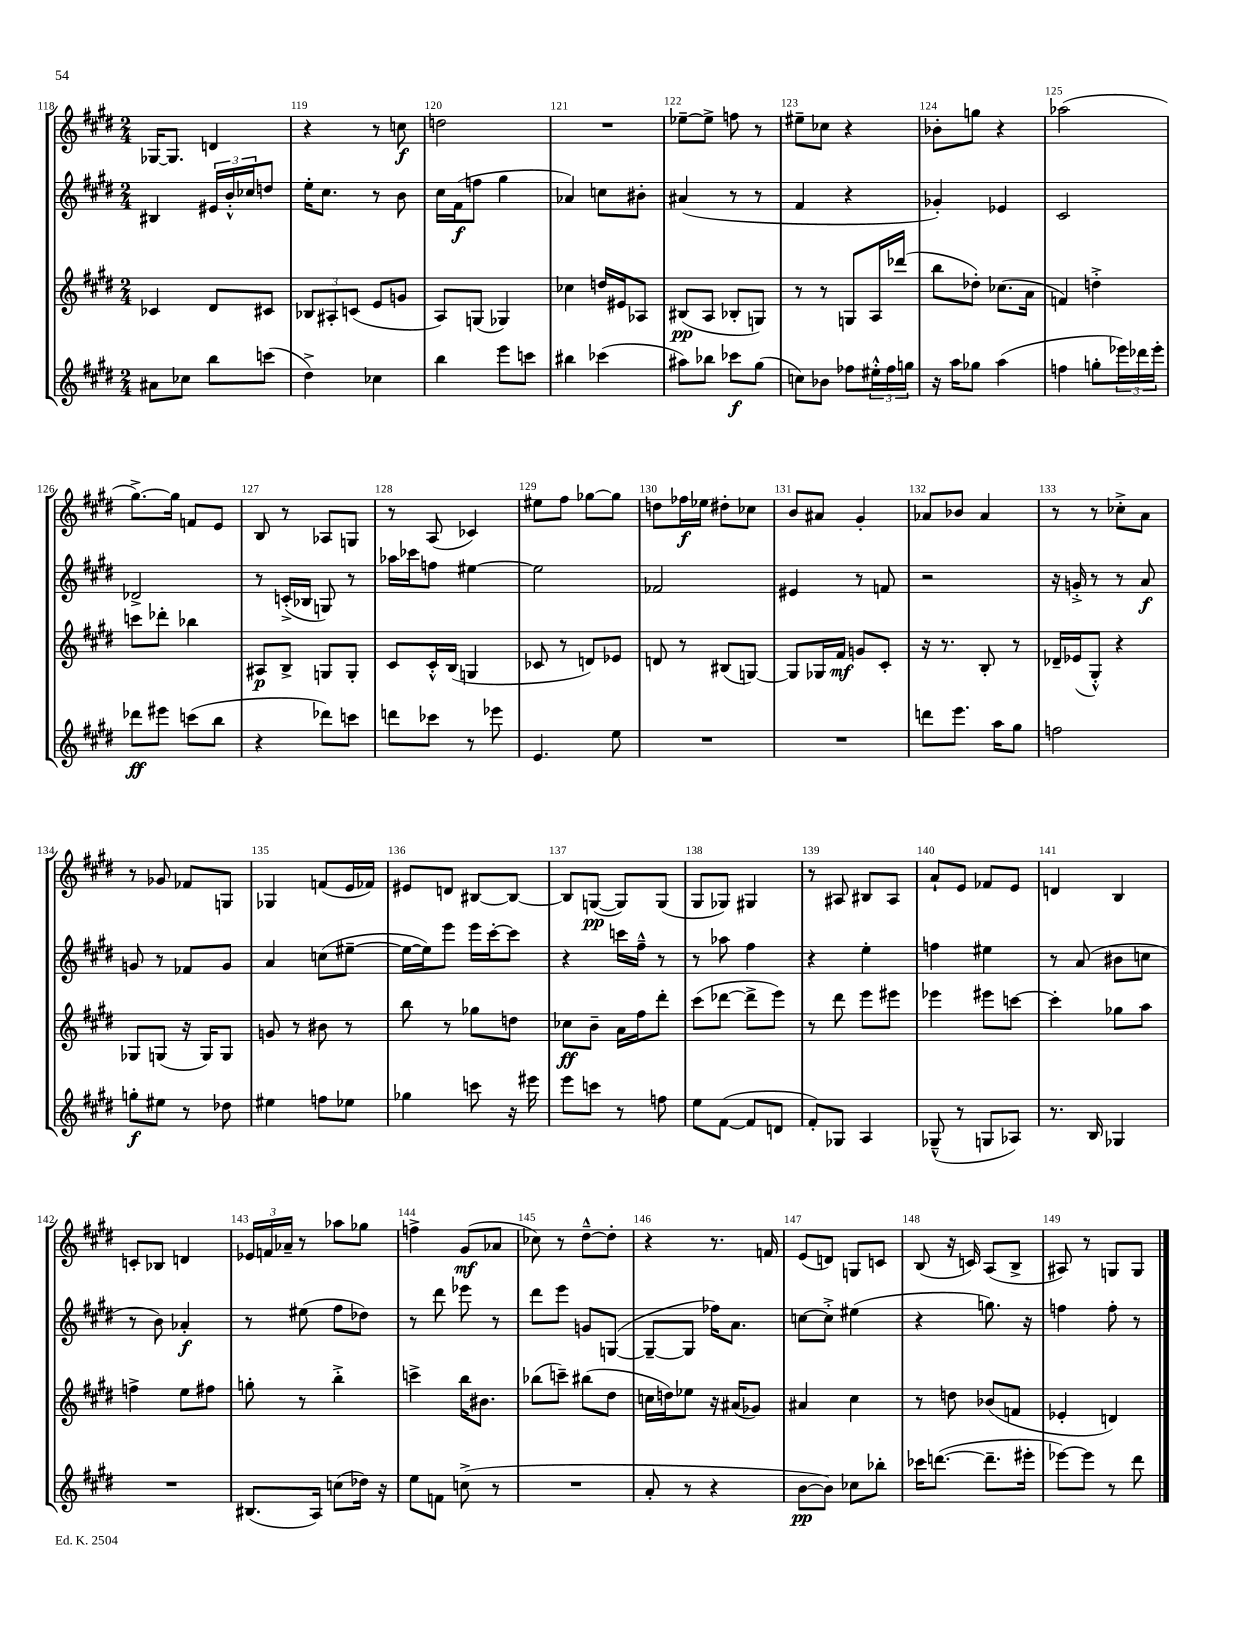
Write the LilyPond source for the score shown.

<<
\new StaffGroup <<
\new Staff = "s0" {
    \clef treble \key e \major \numericTimeSignature \time 2/4
    ges16~ ges8. d'4 |
    r4 r8 c''8\f |
    d''2 |
    R2 |
    ees''8~-- ees''8-> f''8 r8 |
    eis''8-- ces''8 r4 |
    bes'8-. g''8 r4 |
    aes''2( |
    gis''8.~->) gis''16 f'8 e'8 |
    b8 r8 aes8 g8 |
    r8 a8( ces'4) |
    eis''8 fis''8 ges''8~ ges''8 |
    d''8 fes''16\f ees''16 dis''8-. ces''8 |
    b'8 ais'8 gis'4-. |
    aes'8 bes'8 aes'4 |
    r8 r8 ces''8-.-> a'8 |
    r8 ges'8 fes'8 g8 |
    ges4 f'8( e'16 fes'16) |
    eis'8 d'8 bis8~ bis8~ |
    bis8 g8~\pp( g8) g8( |
    gis8 ges8) gis4 |
    r8 ais8 bis8 ais8 |
    a'8-! e'8 fes'8 e'8 |
    d'4 b4 |
    c'8-. bes8 d'4 |
    \tuplet 3/2 { ees'16 f'16 aes'16-- } r8 aes''8 ges''8 |
    f''4-> gis'8\mf( aes'8 |
    ces''8) r8 dis''8~---^ dis''8-. |
    r4 r8. f'16 |
    e'8( d'8) g8 c'8 |
    b8( r16 c'16) a8( b8-> |
    ais8) r8 g8 g8 \bar "|." |
}
\new Staff = "s1" {
    \clef treble \key e \major \numericTimeSignature \time 2/4
    bis4 \tuplet 3/2 { eis'16 b'16-.-^ ces''16 } d''8 |
    e''16-. cis''8. r8 b'8 |
    cis''16 fis'16\f( f''8 gis''4 |
    aes'4) c''8 bis'8-. |
    ais'4( r8 r8 |
    fis'4 r4 |
    ges'4-.) ees'4 |
    cis'2 |
    des'2-> |
    r8 c'16-.->( bes16 g8) r8 |
    aes''16 ces'''16 f''8 eis''4~ |
    eis''2 |
    fes'2 |
    eis'4 r8 f'8 |
    r2 |
    r16 g'16-.-> r8 r8 a'8\f |
    g'8 r8 fes'8 g'8 |
    a'4 c''8( eis''8~-- |
    eis''16~ eis''16) e'''8 e'''16 cis'''16~-. cis'''8 |
    r4 c'''16 fis''16---^ r8 |
    r8 aes''8 fis''4 |
    r4 e''4-. |
    f''4 eis''4 |
    r8 a'8( bis'8 c''8 |
    r8 b'8) aes'4-.\f |
    r8 eis''8( fis''8 des''8) |
    r8 dis'''8 ees'''8 r8 |
    dis'''8 e'''8 g'8 g8~( |
    g8~-- g8 fes''16) a'8. |
    c''8~ c''8-.-> eis''4( |
    r4 g''8.) r16 |
    f''4 f''8-. r8 \bar "|." |
}
\new Staff = "s2" {
    \clef treble \key e \major \numericTimeSignature \time 2/4
    ces'4 dis'8 cis'8 |
    \tuplet 3/2 { bes8 ais8-. c'8( } e'8 g'8 |
    a8) g8( ges4) |
    ces''4 d''16 eis'16 aes8 |
    bis8\pp( a8 bes8-. g8) |
    r8 r8 g8 a16 des'''16( |
    b''8 des''8-.) ces''8.( a'16 |
    f'4) d''4-.-> |
    c'''8 des'''8-. bes''4 |
    ais8\p b8-> g8 g8-. |
    cis'8 cis'16-.-^ b16( g4 |
    ces'8 r8 d'8) ees'8 |
    d'8 r8 bis8( g8~) |
    g8 ges16 fis'16\mf g'8 cis'8-. |
    r16 r8. b8-. r8 |
    des'16-- ees'16( gis8-.-^) r4 |
    ges8 g8( r16 g16) g8 |
    g'8 r8 bis'8 r8 |
    b''8 r8 ges''8 d''8 |
    ces''8\ff b'8-- a'16 fis''16 dis'''8-. |
    cis'''8( des'''8~ des'''8-> e'''8) |
    r8 dis'''8 e'''8 eis'''8 |
    ees'''4 eis'''8 c'''8~ |
    c'''4-. ges''8 a''8 |
    f''4-> e''8 fis''8 |
    g''8-. r8 b''4-.-> |
    c'''4-> b''16 bis'8. |
    bes''8( c'''8--) bis''8( dis''8 |
    c''16 d''16) ees''8 r16 ais'16( ges'8) |
    ais'4 cis''4 |
    r8 d''8 bes'8( f'8 |
    ees'4-. d'4) \bar "|." |
}
\new Staff = "s3" {
    \clef treble \key e \major \numericTimeSignature \time 2/4
    ais'8 ces''8 b''8 c'''8( |
    dis''4->) ces''4 |
    b''4 e'''8 c'''8 |
    bis''4 ces'''4( |
    ais''8) bes''8 ces'''8\f gis''8( |
    c''8) bes'8 fes''8 \tuplet 3/2 { eis''16-.-^ fes''16 g''16 } |
    r16 a''16 ges''8 a''4( |
    f''4 g''8-. \tuplet 3/2 { ees'''16) des'''16 ees'''16-. } |
    des'''8\ff eis'''8 c'''8( b''8 |
    r4 des'''8) c'''8 |
    d'''8 ces'''8 r8 ees'''8 |
    e'4. e''8 |
    R2 |
    R2 |
    d'''8 e'''8. a''16 gis''8 |
    f''2 |
    g''8-.\f eis''8 r8 des''8 |
    eis''4 f''8 ees''8 |
    ges''4 c'''8 r16 eis'''16 |
    e'''8 c'''8 r8 f''8 |
    e''8 fis'8~( fis'8 d'8 |
    fis'8-.) ges8 a4 |
    ges8---^( r8 g8 aes8) |
    r8. b16 ges4 |
    R2 |
    bis8.( a16) c''8( des''16) r16 |
    e''8 f'8 c''8->( r8 |
    R2 |
    a'8-. r8 r4 |
    b'8~\pp b'8) ces''8 bes''8-. |
    ces'''16 d'''8.~( d'''8.-- eis'''16-. |
    ees'''8~) ees'''8 r8 dis'''8 \bar "|." |
}
>>
>>
\layout { \context { \Score currentBarNumber = #118 \override BarNumber.break-visibility = ##(#f #t #t) barNumberVisibility = #all-bar-numbers-visible } }
